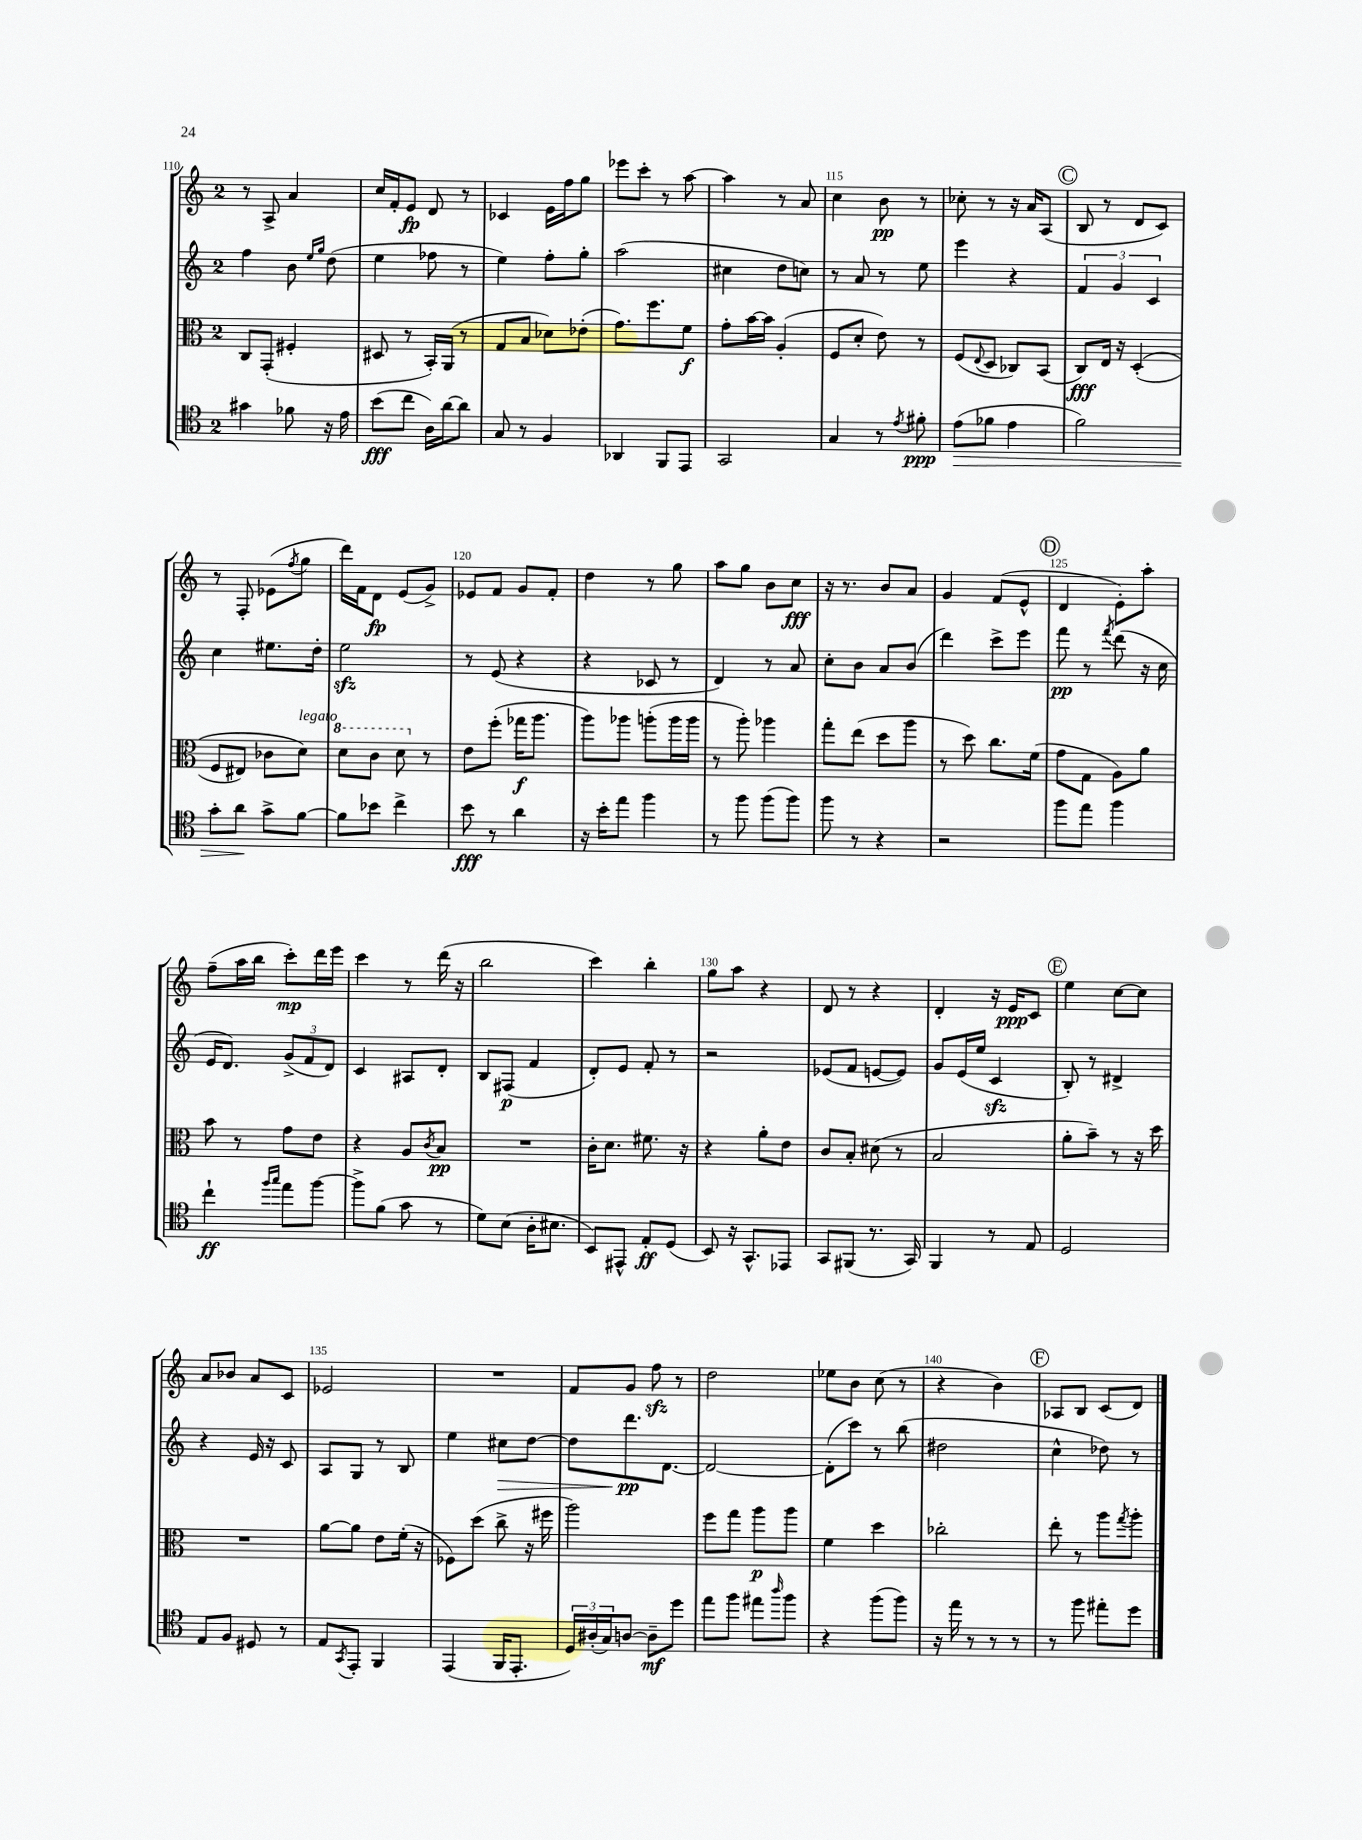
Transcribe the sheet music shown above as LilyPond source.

<<
\new StaffGroup <<
\new Staff = "s0" {
    \clef treble \key c \major \once \override Staff.TimeSignature.style = #'single-digit \time 2/4
    r8 a8-> a'4 |
    c''16 f'16-. e'8\fp d'8 r8 |
    ces'4 e'16 f''16 g''8 |
    ees'''8 c'''8-. r8 a''8~ |
    a''4 r8 a'8 |
    c''4 b'8\pp r8 |
    ces''8-. r8 r16 a'16 a8( |
    \mark \markup { \circle "C" } b8 r8 d'8 c'8) |
    r8 f8-. ees'8( \acciaccatura { f''8 } g''8 |
    d'''16) f'16 d'8\fp e'8( g'8->) |
    ees'8 f'8 g'8 f'8-. |
    d''4 r8 g''8 |
    a''8 g''8 b'8 c''8\fff |
    r16 r8. b'8 a'8 |
    g'4 f'8( e'8-^ |
    \mark \markup { \circle "D" } d'4 e'8-.) a''8-. |
    f''8--( a''16 b''16 c'''8-.\mp) d'''16 e'''16 |
    c'''4 r8 d'''16( r16 |
    b''2 |
    c'''4) b''4-. |
    g''8 a''8 r4 |
    d'8 r8 r4 |
    d'4-. r16 e'16\ppp c'8 |
    \mark \markup { \circle "E" } e''4 c''8~ c''8 |
    a'8 bes'8 a'8 c'8 |
    ees'2 |
    R2 |
    f'8 g'8 f''8\sfz r8 |
    d''2 |
    ees''8 b'8 c''8( r8 |
    r4 b'4) |
    \mark \markup { \circle "F" } aes8 b8 c'8( d'8) \bar "|." |
}
\new Staff = "s1" {
    \clef treble \key c \major \once \override Staff.TimeSignature.style = #'single-digit \time 2/4
    f''4 b'8 \grace { e''16 g''16 } d''8( |
    e''4 fes''8 r8 |
    e''4) f''8-. g''8-. |
    a''2( |
    cis''4 d''8 c''8) |
    r8 a'8 r8 e''8 |
    e'''4 r4 |
    \mark \markup { \circle "C" } \tuplet 3/2 { f'4 g'4 c'4 } |
    c''4 eis''8. d''16-. |
    e''2\sfz |
    r8 e'8( r4 |
    r4 ces'8 r8 |
    d'4) r8 a'8 |
    c''8-. b'8 a'8 b'8( |
    d'''4) c'''8-> e'''8 |
    \mark \markup { \circle "D" } f'''8\pp r8 \acciaccatura { f'''8 } d'''8( r16 c''16 |
    e'16 d'8.) \tuplet 3/2 { g'8->( f'8 d'8) } |
    c'4 ais8 d'8-. |
    b8 fis8\p( f'4 |
    d'8-.) e'8 f'8-. r8 |
    r2 |
    ees'8( f'8 e'8~ e'8) |
    g'8 e'16( e''16 c'4\sfz |
    \mark \markup { \circle "E" } b8-.) r8 dis'4-> |
    r4 e'16 r16 c'8 |
    a8 g8 r8 b8 |
    e''4 cis''8\> d''8~ |
    d''8 d'''8.\pp\! d'8.~ |
    d'2~ |
    d'8-.( c'''8) r8 b''8( |
    dis''2 |
    \mark \markup { \circle "F" } c''4-^ des''8) r8 \bar "|." |
}
\new Staff = "s2" {
    \clef alto \key c \major \once \override Staff.TimeSignature.style = #'single-digit \time 2/4
    c8 g,8-.( fis4-. |
    dis8 r8 b,16-.) a,16( r8 |
    g8 b8 des'8) ees'8-.( |
    g'8.) f''8. f'8\f |
    g'8-. b'16~ b'16 a4-.( |
    f8 d'8-. e'8) r8 |
    f8( \appoggiatura { e8 } d8 ces8) b,8( |
    \mark \markup { \circle "C" } c8\fff) e16 r16 d4-.(\( |
    f8 eis8) ces'8 d'8^\markup { \italic "legato" }\) |
    \ottava #1 d''8 c''8 d''8 \ottava #0 r8 |
    e'8 f''8-.( ges''16\f a''8. |
    a''8) aes''8 a''8-.( a''16 a''16 |
    r8 a''8-.) aes''4 |
    g''8-. e''8( d''8 a''8 |
    r8 d''8) c''8. f'16( |
    \mark \markup { \circle "D" } g'8 g8 a8) a'8 |
    b'8 r8 g'8 e'8 |
    r4 a8 \acciaccatura { c'8 } b8\pp |
    R2 |
    c'16-. d'8. fis'8. r16 |
    r4 a'8-. e'8 |
    c'8 b8-. dis'8( r8 |
    b2 |
    \mark \markup { \circle "E" } a'8-. b'8--) r8 r16 d''16 |
    R2 |
    a'8~ a'8 e'8 f'16-.( r16 |
    fes8) d''8( c''8-> r16 fis''16 |
    a''2) |
    f''8 g''8 a''8\p a''8 |
    f'4 d''4 |
    ces''2-. |
    \mark \markup { \circle "F" } e''8-. r8 a''8 \acciaccatura { g''8 } a''8-. \bar "|." |
}
\new Staff = "s3" {
    \clef tenor \key c \major \once \override Staff.TimeSignature.style = #'single-digit \time 2/4
    gis'4 fes'8 r16 e'16 |
    b'8\fff( c''8 a16) a'16~ a'8 |
    g8 r8 f4 |
    aes,4 f,8 e,8 |
    g,2 |
    g4 r8 \acciaccatura { e'8 } fis'8-.\ppp |
    e'8\>( fes'8 e'4 |
    \mark \markup { \circle "C" } f'2) |
    g'8-. a'8\! g'8-> f'8~ |
    f'8 bes'8 c''4-> |
    b'8\fff r8 a'4 |
    r16 b'16-. e''8 f''4 |
    r8 f''8 f''8( f''8) |
    f''8 r8 r4 |
    r2 |
    \mark \markup { \circle "D" } f''8 e''8 f''4 |
    c''4-!\ff \grace { f''16 g''16 } e''8 f''8~ |
    f''8-> f'8( g'8 r8 |
    d'8) b8( a16-. bis8. |
    b,8) eis,8-^ e8-.\ff d8( |
    b,8) r16 g,8.-^ ees,8 |
    g,8 fis,8( r8. g,16) |
    f,4 r8 e8 |
    \mark \markup { \circle "E" } d2 |
    e8 f8 dis8 r8 |
    e8 \acciaccatura { g,8 } e,8-. f,4 |
    e,4( f,16 e,8.-. |
    \tuplet 3/2 { d16) ais16-.( g16) } a8~ a8--\mf d''8 |
    e''8 f''8 eis''8 \grace { a''16 } f''8 |
    r4 f''8( f''8) |
    r16 e''16 r8 r8 r8 |
    \mark \markup { \circle "F" } r8 f''8 eis''8-. d''8 \bar "|." |
}
>>
>>
\layout { \context { \Score currentBarNumber = #110 \override BarNumber.break-visibility = ##(#f #t #t) barNumberVisibility = #(every-nth-bar-number-visible 5) } }
